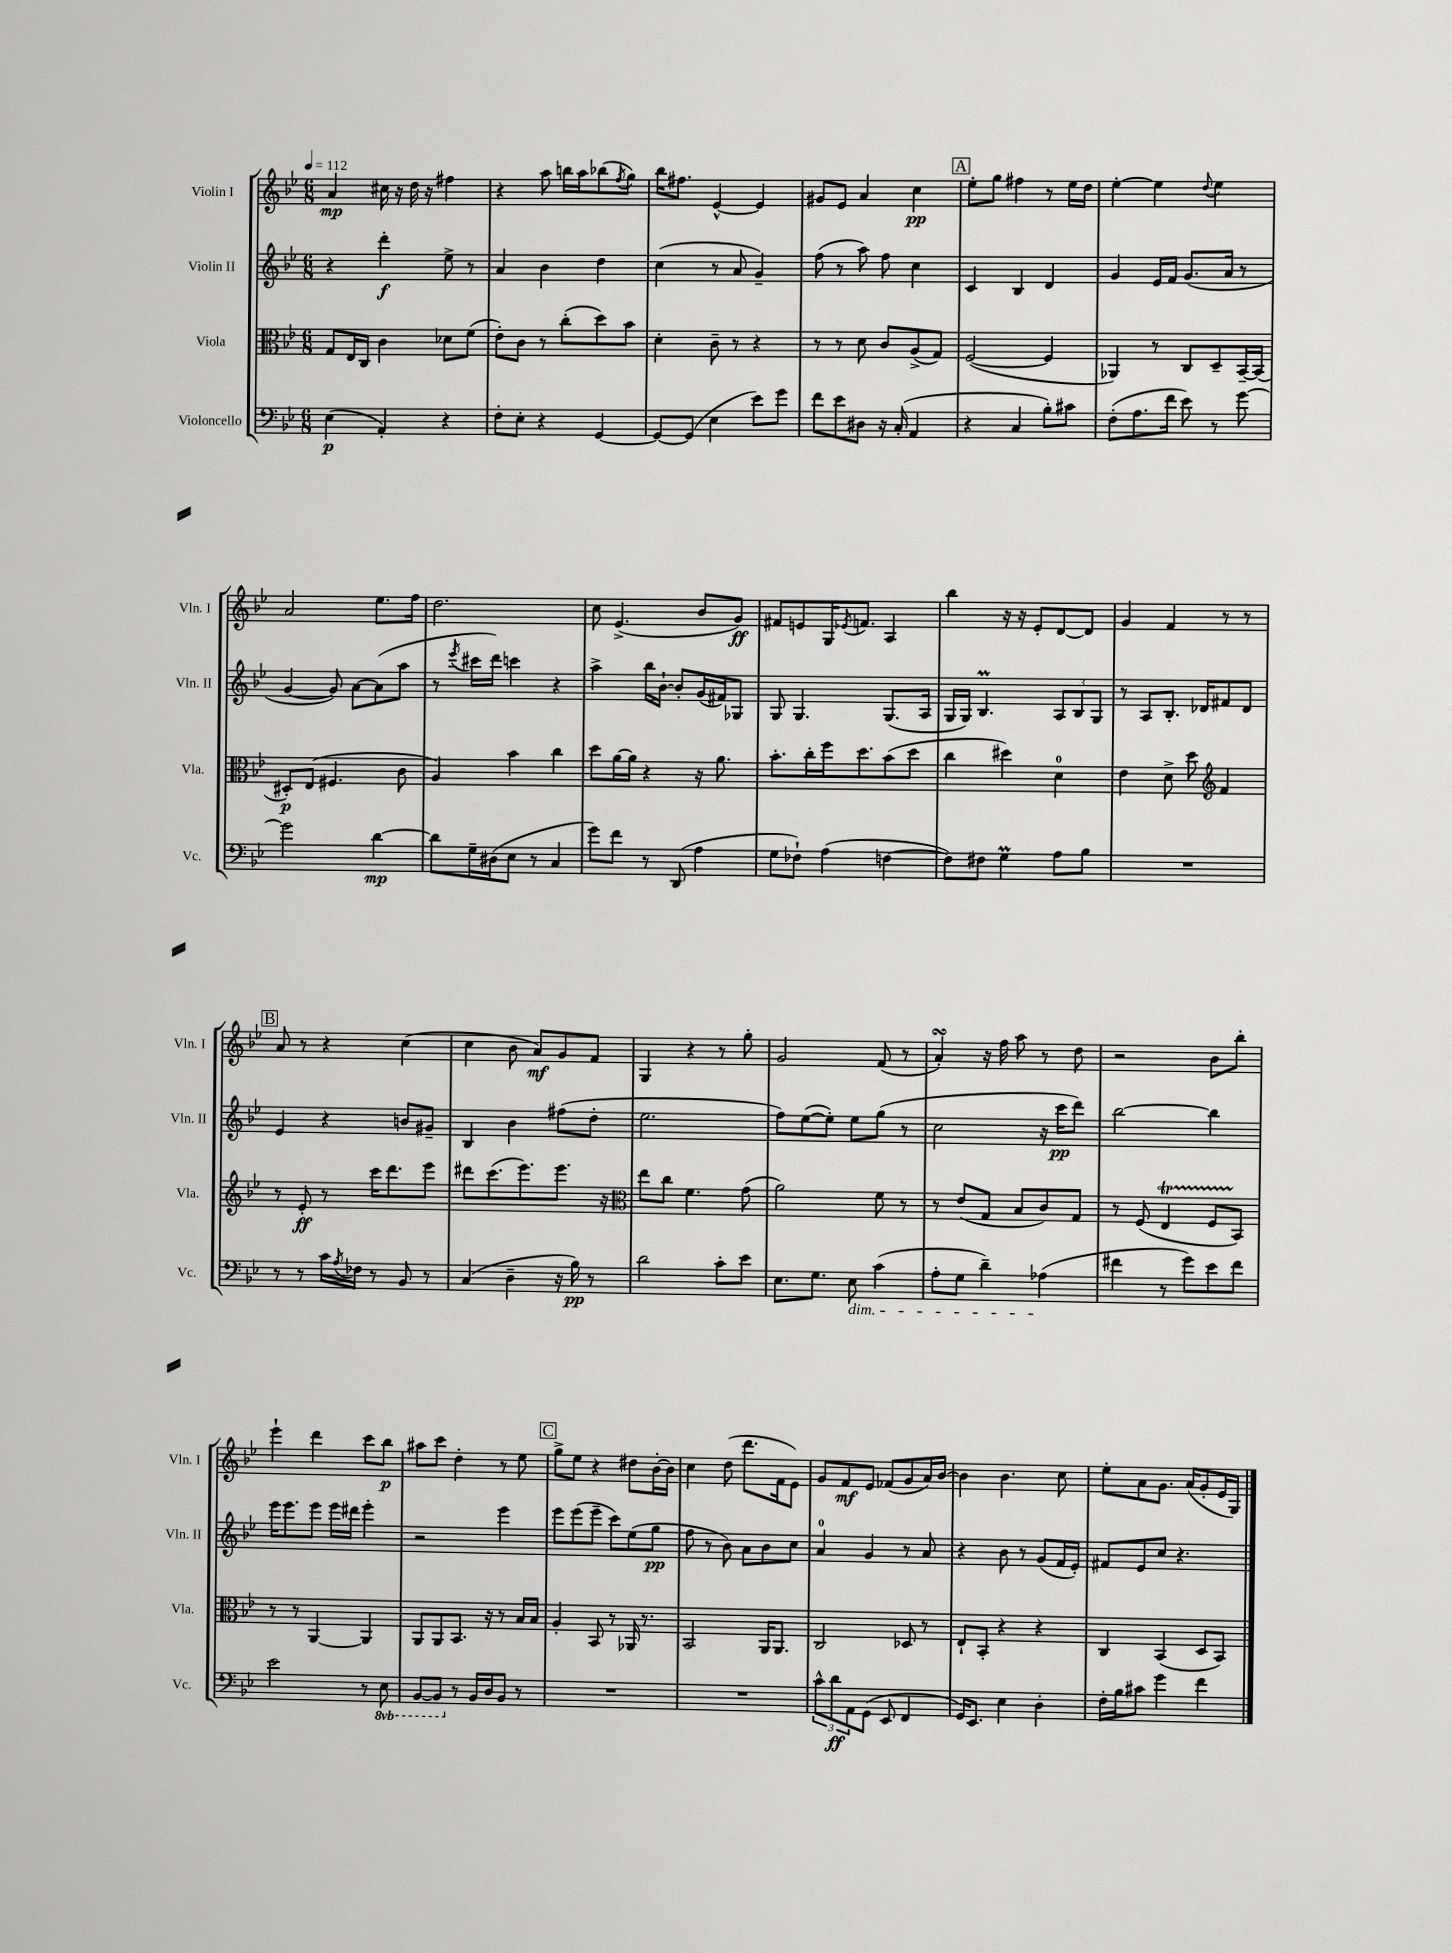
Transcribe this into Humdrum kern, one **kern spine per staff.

**kern	**kern	**kern	**kern
*staff4	*staff3	*staff2	*staff1
*clefF4	*clefC3	*clefG2	*clefG2
*k[b-e-]	*k[b-e-]	*k[b-e-]	*k[b-e-]
*M6/8	*M6/8	*M6/8	*M6/8
*MM112	*MM112	*MM112	*MM112
(4E-	8G	4r	4a
.	16E-	.	.
.	16C	.	.
4AA')	4c	4ddd'	16cc#
.	.	.	16r
.	.	.	16dd
.	.	.	16r
4r	8d-	8ee-^	4ff#
.	(8f	8r	.
=	=	=	=
8F'	8e-')	4a	4r
8E-'	8c	.	.
4r	8r	4b-	8aa
.	(8cc'	.	16bb
.	.	.	16aa
[4GG	8dd)	4dd	(8bb-
.	.	.	8qff
.	8b-	.	8gg)
=	=	=	=
8GG_	4d'	(4cc	16bb-
.	.	.	8.ff#
(8GG]	.	.	.
4E-	8c~	8r	[4e-^^
.	8r	8a	.
8e-)	4r	4g~)	4e-]
8g	.	.	.
=	=	=	=
8f	8r	(8ff	8g#
8e-	8r	8r	8e-
8D#	8d	8aa)	4a
16r	8c	8ff	.
(16C'	.	.	.
4AA	(8A^	4cc	4cc
.	8G)	.	.
=	=	=	=
4r	([2F	4c	8ee-'
.	.	.	8gg
4C	.	4B-	4ff#
8B-')	4F]	4d	8r
8c#	.	.	16ee-
.	.	.	16dd
=	=	=	=
(8F'	4AA-)	4g	[4ee-'
8.A	.	.	.
.	8r	16e-	4ee-]
16f	.	16f	.
8e-)	8C	(8.g	.
.	.	.	8qqdd
8r	8D~	.	4ee-
.	.	16a	.
[8g	[16BB-~	8r	.
.	(16BB-]	.	.
=	=	=	=
2g]	8D#')	[4g	2a
.	(8E-	.	.
.	4.F#	8g])	.
.	.	[8a	.
[4d	.	(8a]	8.ee-
.	8c	8aa	.
.	.	.	16ff
=	=	=	=
8d]	4A)	8r	2.dd
.	.	8qeee-	.
16G~	.	16ccc#	.
(16D#	.	16ddd)	.
8E-	4b-	4ccc	.
8r	.	.	.
4C	4cc	4r	.
=	=	=	=
8g)	8dd	4aa^	8cc
8f	[16a	.	(4.e-^
.	16a]	.	.
8r	4r	16bb-	.
.	.	[16b-`	.
(8DD	.	8b-']	.
4A	16r	(16g	8b-
.	8.a	16f#)	.
.	.	8G-	8g)
=	=	=	=
8G	8.b-'	8G	8f#
8F-`)	.	4.G	8e
.	16cc'	.	.
(4A	16ff	.	16G
.	.	.	8qe-
.	8.dd	.	8.f
[4F	(8b-	(8.G	4A
.	8dd	.	.
.	.	16A	.
=	=	=	=
8F])	4cc	16G	4bb-
.	.	16G)	.
8F#	.	4.B-	.
4G	4dd#)	.	16r
.	.	.	16r
.	.	.	8e-'
8A	4d	12A	[8d
.	.	12B-	.
8B-	.	.	8d]
.	.	12G	.
=	=	=	=
2.r	4e-	8r	4g
.	.	8A	.
.	8d^	8.B-'	4f
.	8dd	.	.
.	.	16d-	.
*	*clefG2	*	*
.	4f	8f#	8r
.	.	8d-	8r
=	=	=	=
8r	8r	4e-	8a
8r	8e-'	.	8r
16c	8r	4r	4r
8qA	.	.	.
16F-	.	.	.
8r	16ccc	.	.
.	8.ddd	.	.
8BB-	.	8b	(4cc
8r	8eee-	8g#~	.
=	=	=	=
(4C	8ddd#	4B-	4cc
.	(8.ccc	.	.
4D~	.	4b-	8b-
.	8.eee-)	.	.
.	.	.	8a)
16r	8.eee-	(8ff#	8g
16B-)	.	.	.
8r	.	8dd'	8f
.	16r	.	.
=	=	=	=
*	*clefC3	*	*
2d	8ee-	2.ee-	4G
.	8cc	.	.
.	4.f	.	4r
8c'	.	.	8r
8e-	(8g	.	8gg'
=	=	=	=
8.E-	2a)	8ff)	2g
.	.	([8ee-	.
8.G	.	.	.
.	.	8ee-'])	.
8E-	.	8ee-	.
(4c	8f	(8gg	(8f
.	8r	8r	8r
=	=	=	=
8A'	8r	2cc	4a')
8G	(8e-	.	.
4d~)	8G	.	16r
.	.	.	16ff
.	8B-	.	8aa
(4A-	8c)	16r	8r
.	.	16ccc	.
.	8G	8ddd)	8dd
=	=	=	=
4f#	8r	[2bb-	2r
.	(8F	.	.
8r	4E-	.	.
8g)	.	.	.
8e-	8F	4bb-]	8b-
8f#	8BB-)	.	8bb-'
=	=	=	=
2e-	8r	16eee-	4eee-`
.	.	8.eee-	.
.	8r	.	.
.	[4AA	8eee-	4ddd
.	.	16eee-	.
.	.	16ddd#	.
8r	4AA]	4eee-'	8ccc
8EE-	.	.	8bb-
=	=	=	=
[8BBB-	8AA	2r	8aa#
8BBB-]	8AA	.	8ccc
8r	8.BB-	.	4dd'
16BB-	.	.	.
16D	16r	.	.
8BB-	8r	4eee-	8r
8r	16B-	.	8ee-
.	16B-	.	.
=	=	=	=
2.r	4A'	8eee-	8gg^
.	.	(8eee-	8ee-
.	8BB-	8eee-~	4r
.	8r	8ccc)	.
.	16AA-	(8ee-	8dd#
.	8.r	.	.
.	.	8gg	[16b-'
.	.	.	16b-]
=	=	=	=
2.r	2BB-	8ff	4cc
.	.	8r	.
.	.	8b-)	(8dd
.	.	8a	8.ddd
.	16AA	8b-	.
.	8.AA	.	16f
.	.	8cc	8e-)
=	=	=	=
12c^^	2C	4a	8g
12d	.	.	.
.	.	.	8f
12AA	.	.	.
(8GG	.	4g	8e-
8EE-	.	.	(8f-
4FF	8D-	8r	8g
.	8r	8a	16a)
.	.	.	[16b-
=	=	=	=
16GG)	8E-`	4r	4b-]
8.EE-	.	.	.
.	8BB-'	.	.
4E-	4r	8b-	4.b-
.	.	8r	.
4D'	4r	(8g	.
.	.	16f	8cc
.	.	16e-')	.
=	=	=	=
16F'	4C	8f#	8ee-'
16B-	.	.	.
8c#	.	8e-	8a
4g	(4BB-	8cc	8.g
.	.	4.r	.
.	.	.	(16a
4f	8D	.	8g'
.	8BB-)	.	16e-
.	.	.	16G)
==	==	==	==
*-	*-	*-	*-
